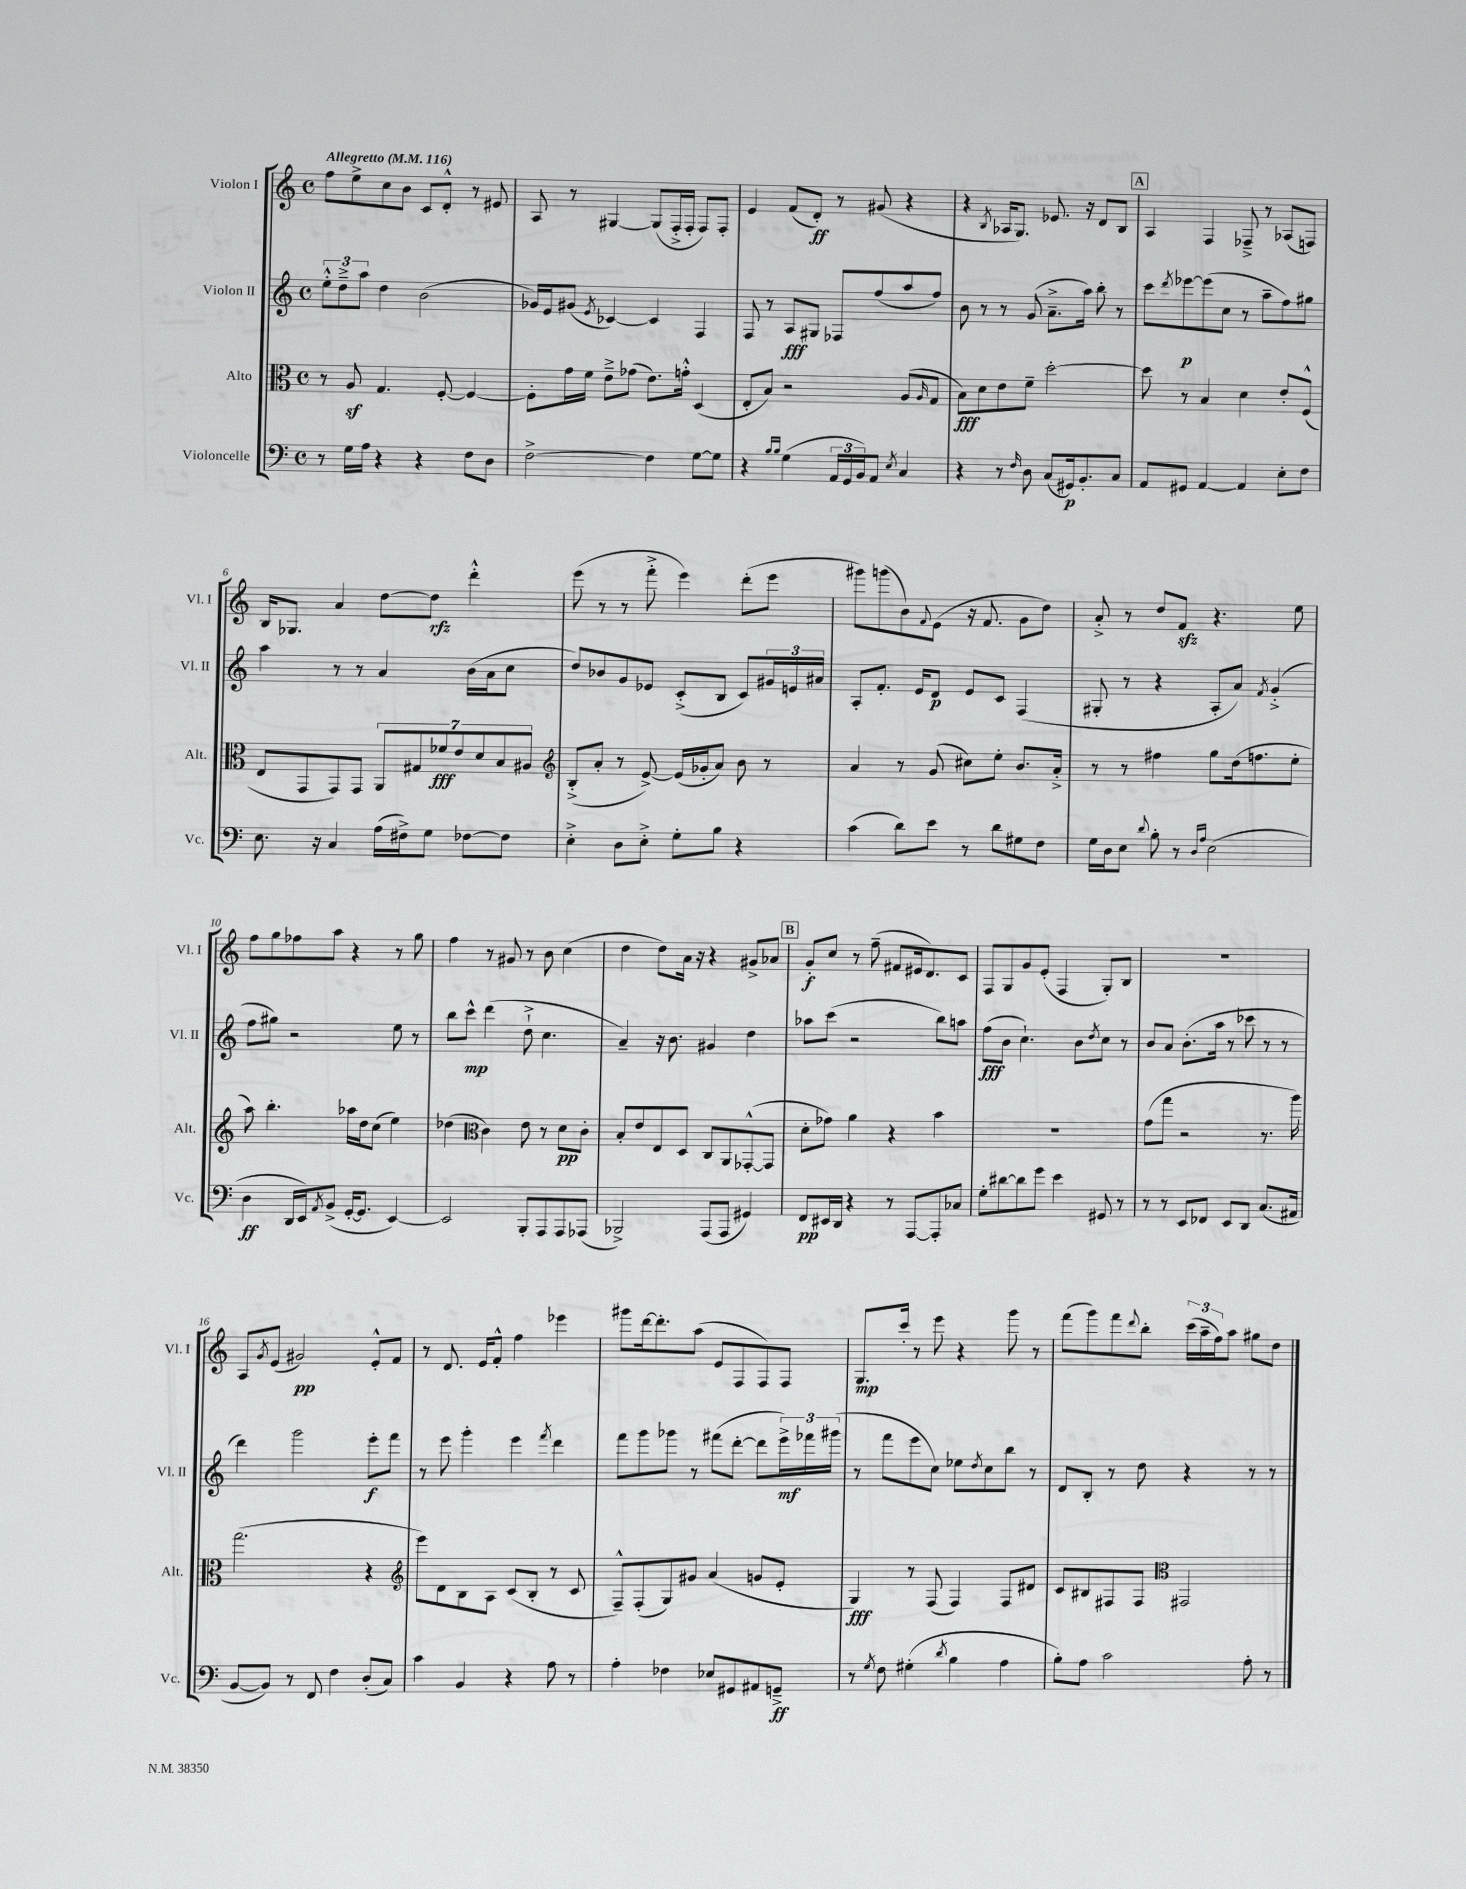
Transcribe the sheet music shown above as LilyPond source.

<<
\new StaffGroup <<
\new Staff = "s0" \with { instrumentName = "Violon I" shortInstrumentName = "Vl. I" } {
    \clef treble \key c \major \defaultTimeSignature \time 4/4 \tempo "Allegretto" 4 = 116
    f''8 e''8-> c''8 b'8 c'8 d'8-.-^ r8 eis'8 |
    a8 r8 gis4~ gis8( f16-.-> f16-. f8) f8-. |
    e'4 f'8( d'8-.\ff) r8 gis'8( r4 |
    r4 \acciaccatura { b8 } aes16 g8.) ees'8. r16 d'8 b8 |
    \mark \markup { \box "A" } a4 f4 fes8---> r8 aes8( f8) |
    b16 ges8. a'4 d''8~ d''8\rfz d'''4-.-^ |
    e'''8( r8 r8 f'''8-.-> e'''4) d'''8-.( e'''8 |
    gis'''8) g'''8( b'8) \appoggiatura { f'8 } e'8( r16 f'8. g'8 d''8) |
    a'8-.-> r8 d''8 f'8\sfz r4. e''8 |
    f''8 g''8 fes''8 a''8 r4 r8 g''8 |
    f''4 r8 gis'8 r8 b'8 c''4( |
    d''4 d''8) a'16 r16 r4 gis'8-> aes'8 |
    \mark \markup { \box "B" } g'8-.\f c''8 r8 f''8--( fis'8 eis'16 d'8.) c'8 |
    f8 g8 g'8 e'8-.( f4 g8-.) b8 |
    R1 |
    a8 \acciaccatura { g'8 } e'8( gis'2\pp) e'8-.-^ f'8 |
    r8 d'8. e'16 f'8-.-^ f''4 ees'''4 |
    gis'''8 d'''16~ d'''8.-. a''8( e'8 f8 f8) f8 |
    g8.\mp c'''16-. r8 e'''8 r4 g'''8 r8 |
    f'''8( g'''8) f'''8 \appoggiatura { d'''8 } b''8-. \tuplet 3/2 { c'''16( a''16-- f''16) } a''8 gis''8 d''8 \bar "|." |
}
\new Staff = "s1" \with { instrumentName = "Violon II" shortInstrumentName = "Vl. II" } {
    \clef treble \key c \major \defaultTimeSignature \time 4/4
    \tuplet 3/2 { e''8-.-^ d''8---> a''8 } d''4 b'2( |
    ges'16) e'16 gis'8( \acciaccatura { e'8 } ces'4~) ces'4 f4 |
    f8 r8 a8\fff gis8 fes8 f''8( a''8 f''8) |
    b'8 r8 r8 g'8( a'8.---> a''16) b''8-. r8 |
    \mark \markup { \box "A" } c'''8 \acciaccatura { d'''8 } ees'''8~\p ees'''8( c''8 r8 a''8-- f''8) gis''8 |
    a''4 r8 r8 a'4 b'16( a'16 c''8 |
    d''8) bes'8 g'8 ees'8 c'8-.->( b8 c'8) \tuplet 3/2 { gis'16 e'16 ais'16 } |
    a8-. f'8.-. e'16 d'8\p e'8 c'8 f4( |
    gis8-. r8 r4 a8-. a'8) \acciaccatura { f'8 } g'4-.->( |
    f''8 gis''8) r2 e''8 r8 |
    b''8 c'''8-^\mp d'''4( d''8-!-> c''4. |
    a'4--) r16 b'8. gis'4 d''4 |
    \mark \markup { \box "B" } aes''8 c'''8( r2 b''8) a''8 |
    f''8\fff( b'8 c''4.-!) b'8 \acciaccatura { d''8 } c''8 r8 |
    b'8 a'8 b'8.-.( a''16 r8 ces'''8 r8 r8 |
    d'''4) g'''2 e'''8-.\f f'''8 |
    r8 e'''8 g'''4-. e'''4 \acciaccatura { f'''8 } d'''4 |
    f'''8 g'''8 ges'''8 r8 fis'''8( d'''8~-. d'''8 \tuplet 3/2 { e'''16->\mf) fes'''16 gis'''16( } |
    r8 f'''8 e'''8 c''8) ees''8 \acciaccatura { d''8 } c''8 b''8 r8 |
    d'8 b8-. r8 d''8 r4 r8 r8 \bar "|." |
}
\new Staff = "s2" \with { instrumentName = "Alto" shortInstrumentName = "Alt." } {
    \clef alto \key c \major \defaultTimeSignature \time 4/4
    r8 a8\sf g4. f8~-. f4~ |
    f8-. g'16 f'16 e'8---> ges'8( e'8.) g'16-.-^ d4( |
    e8-. b8) r2 a8( \grace { a16 } g8 |
    b8\fff) d'8 e'8 f'8-- d''2~-. |
    \mark \markup { \box "A" } d''8 r8 b4 d'4 e'8-. f8-^( |
    e8 g,8 g,8) g,8 \tuplet 7/4 { a,8 gis8 fes'8\fff e'8 d'8 b8 ais8 } |
    \clef treble b8-.->( a'8-. r8 e'8~->) e'16( ges'16-. a'8) b'8 r8 |
    a'4 r8 g'8( cis''8) e''8-. b'8. a'16-.-> |
    r8 r8 fis''4 g''8 d''16( f''8. e''8-. |
    a''8) b''4.-. aes''16 d''16 c''8( e''4) |
    des''4( \clef alto c'4) e'8 r8 d'8\pp c'8-. |
    b8-. e'8 e8 d8 c8 a,8 ges,8~-.-^( ges,8 |
    \mark \markup { \box "B" } d'8-. ges'8) a'4 r4 b'4 |
    R1 |
    g'8( g''8 r2 r8. a''16) |
    g''2.( r4 |
    \clef treble e'''8) d'8 b8 a8 c'8( b8-. r8 c'8 |
    f8---^) f8-.( g8) gis'8 a'4( g'8 e'8-. |
    g4\fff) r8 f8( f4) f8 dis'8 |
    c'8 bis8 fis8 fis8 \clef alto gis,2 \bar "|." |
}
\new Staff = "s3" \with { instrumentName = "Violoncelle" shortInstrumentName = "Vc." } {
    \clef bass \key c \major \defaultTimeSignature \time 4/4
    r8 g16 a16 r4 r4 f8 d8 |
    f2~-> f4 g8~ g8 |
    r4 \grace { b16 b16 } g4( \tuplet 3/2 { a,16 g,16 b,16) } a,8 \acciaccatura { e8 } c4 |
    r4 r8 \grace { f16 } d8 c8( gis,16\p) b,8.-. c8 |
    \mark \markup { \box "A" } a,8 gis,8 a,4~ a,4 e8-. f8 |
    e8. r16 c4 a16( fis16->) g8 fes8~ fes8 |
    e4-.-> d8 e8-.-> g8-. b8 r4 |
    c'4( d'8) e'8 r8 d'8 gis8 f8 |
    g16 d16 e8 \appoggiatura { d'8 } b8-. r8 \grace { d16 a16 } e2( |
    d4\ff d,16 e,16) \acciaccatura { a,8 } b,8->( g,16~-. g,8. e,4~) |
    e,2 b,,8-. a,,8 a,,8 aes,,8( |
    bes,,2->) a,,8( a,,8 gis,4) |
    \mark \markup { \box "B" } f,8\pp eis,16 d,16 r4 r8 a,,8~ a,,8-. ces8 |
    g8-. dis'8~ dis'8 g'8 e'4 gis,8 r8 |
    r8 r8 e,8 fes,8 e,8 d,8 c8.( ais,16 |
    b,8~ b,8) r8 f,8 f4 d8-.( c8) |
    c'4 b,4 r4 a8 r8 |
    a4-. fes4 ees8 gis,8 ais,8 g,8--->\ff |
    r8 \acciaccatura { g8 } f8 gis4-.( \acciaccatura { d'8 } b4 a4 |
    b8-.) a8 c'2 a8-. r8 \bar "|." |
}
>>
>>
